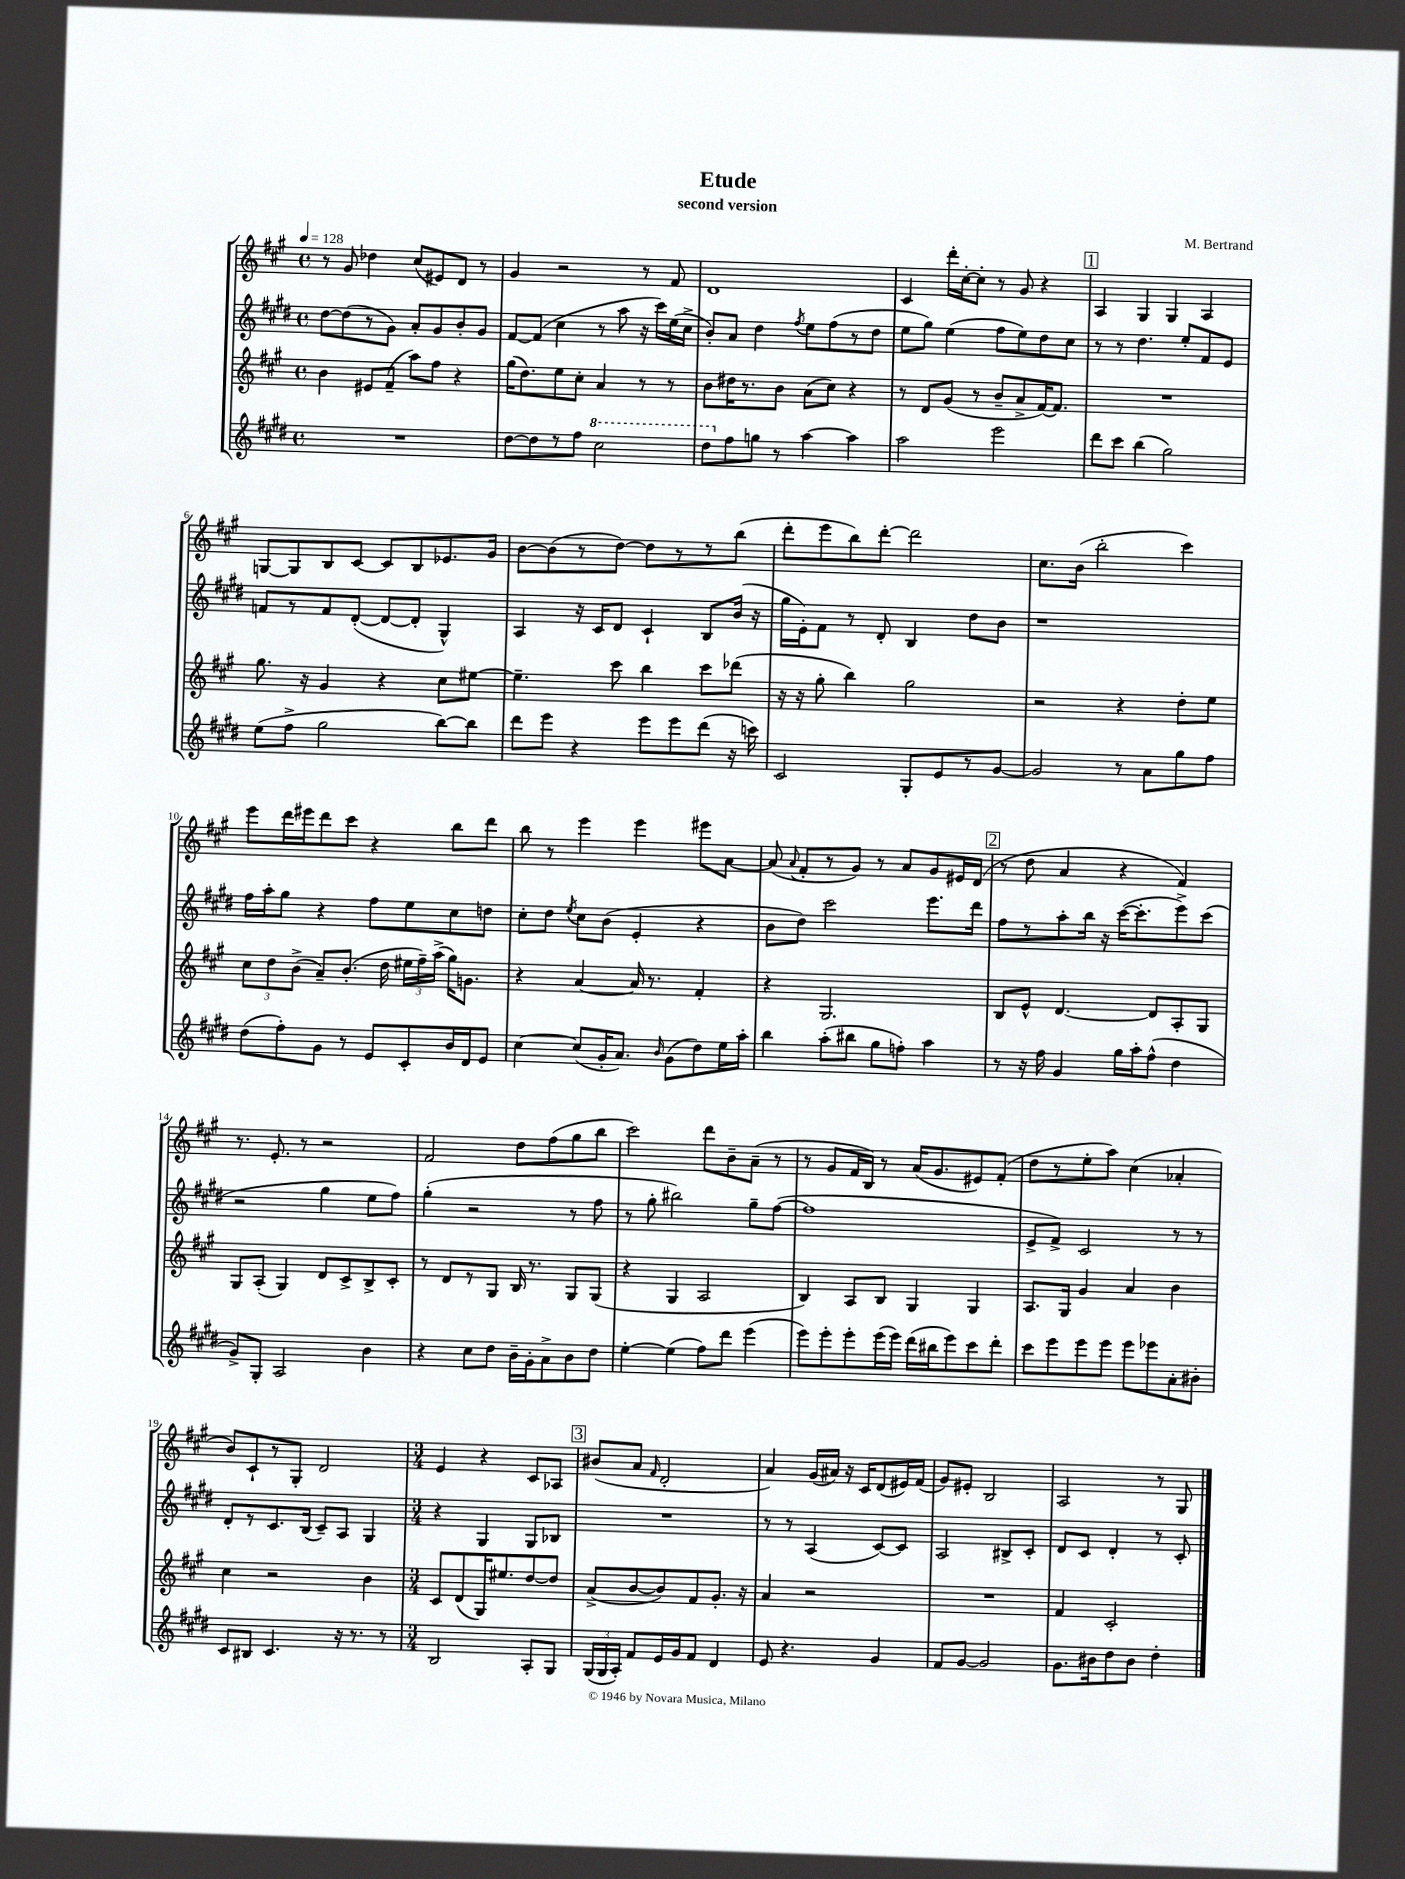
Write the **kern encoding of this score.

**kern	**kern	**kern	**kern
*part4	*part3	*part2	*part1
*staff4	*staff3	*staff2	*staff1
*clefG2	*clefG2	*clefG2	*clefG2
*k[f#c#g#d#]	*k[f#c#g#]	*k[f#c#g#d#]	*k[f#c#g#]
*M4/4	*M4/4	*M4/4	*M4/4
*met(c)	*met(c)	*met(c)	*met(c)
*MM128	*MM128	*MM128	*MM128
=1	=1	=1	=1
1r	4b\	[8dd#\L	8r
.	.	(8dd#\]	8g#/
.	8e#X/L	8r	4dd-X\
.	(8f#~/J	8g#\J)	.
.	8aa\L)	8a'/L	(8cc#/L
.	8ff#\J	8g#/	8e#X/)
.	4r	8b'/	8d/J
.	.	8g#/J	8r
=2	=2	=2	=2
[8dd#\L	(16gg#\KL	[8f#/L	4g#/
.	8.dd\)	.	.
8dd#\]	.	(8f#/J]	.
8r	8ee\	4cc#\	2r
8ff#\J	8cc#'\J	.	.
*8va	*	*	*
2ccc#\	4a/	8r	.
.	.	8aa\	.
.	8r	16r	8r
.	.	16ccc#\LL)	.
.	8r	(16ee\	8f#/
.	.	16cc#^\JJ	.
=3	=3	=3	=3
8ddd#\L	8b\L	8b'/L)	1d
*X8va	*	*	*
8ff#\	16dd#X\K	8a/J	.
.	8.r	.	.
8ggn\J	.	4dd#\	.
8r	8b\J	.	.
.	.	8qff#/	.
[4aa\	(8a\L	8ee\L	.
.	8cc#\J)	(8ff#\	.
4aa\]	4r	8r	.
.	.	8dd#\J	.
=4	=4	=4	=4
2aa\	8r	8ee\L	4c#/
.	8d/L	8gg#\J)	.
.	(8g#/J	(4ee\	16ddd'\LL
.	.	.	[16cc#'\J
.	8r	.	8cc#'\J]
2eee\	8b~/L	8ff#\L	8r
.	8a^/	8ee\)	8g#/
.	[16f#/K)	8dd#\	4r
.	8.f#/J]	.	.
.	.	8cc#\J	.
!!LO:REH:place=s1:t=1
=5	=5	=5	=5
8ddd#\L	1r	8r	4A/
8ccc#\J	.	8r	.
(4bb\	.	4.dd#\	4G#/
2gg#\)	.	.	4G#/
.	.	8ee'/L	.
.	.	8f#/	4A/
.	.	8e/J	.
!!LO:LB:g=z
=6	=6	=6	=6
(8ee\L	8.gg#\	8fn/L	[8Gn/L
8ff#^\J	.	8r	8G/]
.	16r	.	.
2gg#\	4g#/	8f/	8B/
.	.	([8d#'/J	[8c#/J
.	4r	8d#/L_	8c#/L]
.	.	8d#'/J]	8B/
[8bb\L)	8cc#\L	4G#^^/)	8.e-X/
8bb\J]	[8ee#X\J	.	.
.	.	.	16g#/Jk
=7	=7	=7	=7
8ddd#\L	4.ee#~\]	4A/	[8b\L
8eee\J	.	.	(8b\]
4r	.	16r	8r
.	.	16c#/KL	.
.	8ccc#\	8d#/J	[8dd\J)
8eee\L	4bb\	4c#`/	8dd\L]
8eee\	.	.	8r
(8ddd#\J	8ccc#\L	8B/L	8r
16r	(8ddd-X\J	(16b/Jk	(8bb\J
16cccn\)	.	16r	.
=8	=8	=8	=8
2c#/	16r	16gg#\LL	8ddd'\L
.	16r	16e'\J)	.
.	8gg#'\	8f#\J	8eee\
.	4bb\)	8r	8bb\)
.	.	8d#'/	[8ddd'\J
8G#'/L	2gg#\	4B/	2ddd\]
8e/	.	.	.
8r	.	8dd#\L	.
[8g#/J	.	8b\J	.
=9	=9	=9	=9
2g#/]	2r	1r	8.cc#\L
.	.	.	(16b\Jk
.	.	.	2bb'\
8r	4r	.	.
8a\L	.	.	.
8gg#\	8dd'\L	.	4ccc#\)
8ff#\J	8ee\J	.	.
!!LO:LB:g=z
=10	=10	=10	=10
(8dd#\L	12cc#\L	16ff#\LL	8eee\L
.	.	16aa'\J	.
.	12dd\	.	.
8ff#'\)	.	8gg#\J	16ddd\L
.	(12b^\J	.	.
.	.	.	16eee#X\J
8g#\J	8a~/L)	4r	8ddd\
8r	(8.b'/J	.	8ccc#\J
8e/L	.	8ff#\L	4r
.	16dd\	.	.
8c#'/	24ee#X\LL	8ee\	.
.	24ff#~\)	.	.
.	(24aa^\JJ	.	.
16b/L	16gg#\KL)	8cc#\	8bb\L
16d#/J	8.gn\J	.	.
8e/J	.	8ddn\J	8ddd\J
=11	=11	=11	=11
[4cc#\	4r	8cc#'\L	8bb\
.	.	8dd#\J	8r
.	.	8qee/	.
(8cc#/L]	[4a/	8cc#\L	4eee\
16g#'/K	.	(8b\J	.
8.a/J)	.	.	.
.	16a/]	4e'/	4eee\
.	8.r	.	.
16qqb/	.	.	.
(8g#\L	.	.	.
8dd#\)	4f#'/	4r	8eee#X\L
16ee\L	.	.	[8a\J
16aa'\JJ	.	.	.
=12	=12	=12	=12
4bb\	4r	8b\L	(8a/]
.	.	.	8qqa/
.	.	8dd#\J)	8f#'/L
(8aa'\L	2.G#/	2ccc#\	8r
8bb#X\J	.	.	8g#/J)
8gg#\L	.	.	8r
8ffn'\J)	.	.	8a/L
4aa\	.	8.eee\L	8g#/
.	.	.	16e#X/L
.	.	16ddd#\Jk	(16d/JJ
!!LO:REH:place=s1:t=2
=13	=13	=13	=13
8r	8B/L	8ff#\L	8r
16r	8e^^/J	8r	8dd\
16ff#\	.	.	.
4g#/	[4.d/	8aa'\	4a/
.	.	16bb\Jk	.
.	.	16r	.
16gg#\LL	.	([16ccc#\KL	4r
16aa'\J	.	8.ccc#'\]	.
(8ff#^^\J	8d/L]	.	.
4dd#\	8A'/	8eee^\)	4f#/)
.	8G#/J	(8ccc#\J	.
!!LO:LB:g=z
=14	=14	=14	=14
8g#^/L)	8G#/L	2r	8.r
8G#'/J	(8A'/J	.	.
.	.	.	8.e'/
2A/	4G#/)	.	.
.	.	.	8r
.	8d/L	4gg#\	2r
.	8c#^/	.	.
4b\	8B^/	8ee\L	.
.	8c#'/J	8ff#\J)	.
=15	=15	=15	=15
4r	8r	(4gg#'\	2f#/
.	8d/L	.	.
8cc#\L	8r	2r	.
8dd#\J	8G#/J	.	.
16b~\LL	16B/	.	8dd\L
16g#'\J	8.r	.	.
8a^\	.	.	(8ff#\
8b\	8G#/L	8r	8gg#\
8dd#\J	(8G#/J	8ff#\	8bb\J
=16	=16	=16	=16
[4ee'\	4r	8r	2ccc#\)
.	.	8gg#'\	.
(4ee\]	4G#/	2bb#X\)	.
8ff#\L)	2A/	.	8ddd\L
8ddd#\J	.	.	8b~\
(4eee\	.	8gg#~\L	(8a~\J
.	.	([8ff#\J	8r
=17	=17	=17	=17
8eee\L)	4B/)	1ff#]	8r
8eee'\	.	.	8g#/L
8eee'\	8A/L	.	16f#/L
.	.	.	16B/JJ)
(16eee\L	8B/J	.	8r
16eee\JJ)	.	.	.
(16ddd#\LL	4G#/	.	(16a/KL
16bb#X\J	.	.	8.g#/
8eee\)	.	.	.
8ccc#\	4G#/	.	8e#X/)
8ddd#'\J	.	.	(8f#'/J
=18	=18	=18	=18
8ccc#\L	8.A/L	8e^/L	8dd\L
8eee\	.	8f#^/J)	8r
.	16G#/Jk	.	.
8eee\	4g#/	2c#/	8ee'\
8eee\J	.	.	8aa\J)
8eee\L	4a/	.	(4cc#\
8eee-X\	.	.	.
8a'\	4b\	8r	4a-X'/
8b#X'\J	.	8r	.
!!LO:LB:g=z
=19	=19	=19	=19
8c#/L	4cc#\	8d#'/L	8b/L)
8B#X/J	.	8r	8c#`/
4.c#/	2r	8.c#/	8r
.	.	.	8G#'/J
.	.	(16B/Jk	.
.	.	8c#~/L)	2d/
16r	.	8A/J	.
8.r	.	.	.
.	4b\	4G#/	.
8r	.	.	.
=20	=20	=20	=20
*M3/4	*M3/4	*M3/4	*M3/4
2B/	8c#/L	4r	4e/
.	(8d/	.	.
.	16G#/K)	4G#/	4r
.	8.ee#X/	.	.
8A'/L	[8dd/	8G#/L	8c#/L
8G#/J	8dd/J]	8B-X/J	8A-X/J
!!LO:REH:place=s1:t=3
=21	=21	=21	=21
(24G#/LL	(8a^/L	2.r	(8b#X/L
24G#/	.	.	.
24A'/JJ)	.	.	.
8f#/L	[8b/	.	8a/J
.	.	.	16qqf#/
16e/L	8b/])	.	2d'/
16g#/J	.	.	.
8f#/J	8f#/	.	.
4d#/	8.g#'/J	.	.
.	16r	.	.
=22	=22	=22	=22
8e/	4a/	8r	4a/)
4.r	.	8r	.
.	2r	(4A/	(16g#/LL
.	.	.	16a#X/JJ)
.	.	.	16r
.	.	.	16c#/KL
4g#/	.	[8c#/L)	(8d/
.	.	8c#/J]	16e#X/L)
.	.	.	(16f#/JJ
=23	=23	=23	=23
8f#/L	2.r	2A/	8g#/L)
[8g#/J	.	.	8e#X'/J
2g#/]	.	.	2B/
.	.	8B#X^/L	.
.	.	8c#'/J	.
=24	=24	=24	=24
8.g#\L	4f#/	8d#/L	2A/
.	.	8c#/J	.
16b#X\k	.	.	.
8dd#\	2c#'/	4d#'/	.
8b#\J	.	.	.
4dd#'\	.	8r	8r
.	.	8c#'/	8G#/
==	==	==	==
*-	*-	*-	*-
